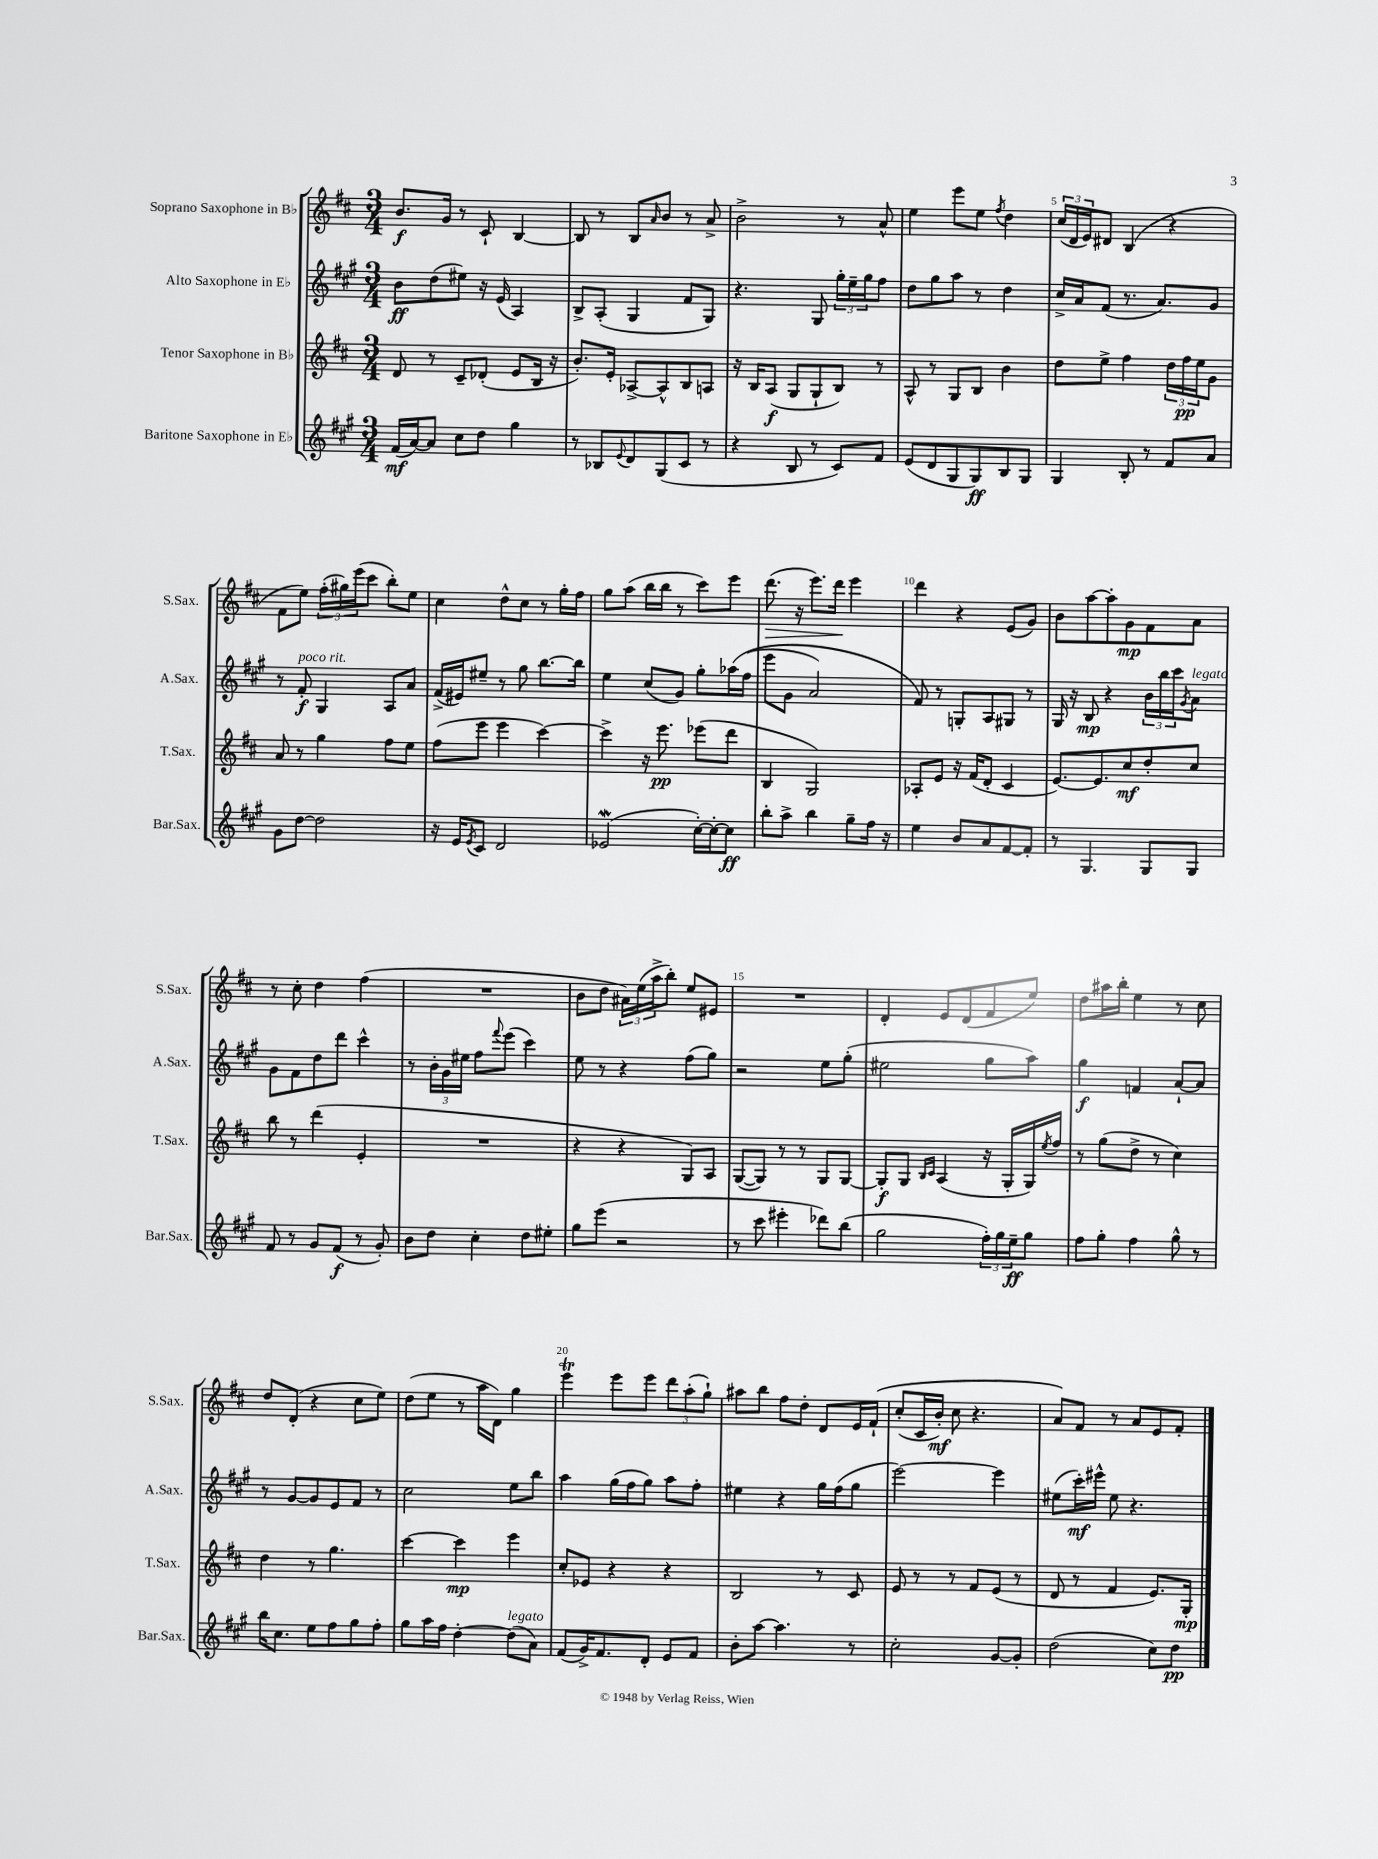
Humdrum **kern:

**kern	**kern	**kern	**kern
*staff4	*staff3	*staff2	*staff1
*clefG2	*clefG2	*clefG2	*clefG2
*k[f#c#g#]	*k[f#c#]	*k[f#c#g#]	*k[f#c#]
*M3/4	*M3/4	*M3/4	*M3/4
(16f#	8d	8b	8.b
[16a)	.	.	.
8a]	8r	(8dd	.
.	.	.	16g
8cc#	8c#~	8ee#)	8r
8dd	(8d-'	16r	8c#`
.	.	(16e	.
4gg#	8e	4A)	[4B
.	16B	.	.
.	16r	.	.
=	=	=	=
8r	8.b')	8B^	8B]
8B-	.	(8A'	8r
.	16e'	.	.
8qqe	.	.	.
8d	[8A-^	4G#	8B
.	.	.	16qqa
(8G#	8A-^^]	.	8b
8c#	8B	8f#	8r
8r	8A	8G#)	8a^
=	=	=	=
4r	16r	4.r	2b^
.	16B	.	.
.	(8A	.	.
8B	8G	.	.
8r	8G`	8G#	.
8c#)	8B)	24gg#'	8r
.	.	24ee~	.
.	.	24gg#	.
8f#	8r	8ff#	8a^^
=	=	=	=
(8e	8A^^	8dd	4ee
8d	8r	8gg#	.
8G#	8G	8aa	8eee
8G#)	8B	8r	8ee
.	.	.	8qff#
8B	4b	4dd	4dd
8G#	.	.	.
=	=	=	=
4G#	8dd	16cc#^	(24cc#
.	.	.	24d
.	.	16a	.
.	.	.	24e)
.	8ee^	(8f#	8d#
8B'	4ff#	8.r	(4B
8r	.	.	.
.	.	8.a)	.
8f#	24dd	.	4r
.	24ff#	.	.
.	24ee	.	.
8a	8g	8g#	.
=	=	=	=
8g#	8a	8r	8f#
[8dd	8r	8f#'	8ee)
2dd]	4gg	4G#	(24ff#'
.	.	.	24gg#)
.	.	.	(24eee
.	.	.	8ccc#
.	8ff#	8A	8bb')
.	8ee	8a	8ee
=	=	=	=
16r	(8ff#	(16f#^	4cc#
16e	.	16e#)	.
8qe	.	.	.
8c#	8eee	8ee#~	.
2d	4eee	8r	8dd^^
.	.	8gg#	8cc#
.	[4ccc#)	[8.bb	8r
.	.	.	16gg'
.	.	16bb]	16ff#
=	=	=	=
(2e-	4ccc#^]	4ee	8gg
.	.	.	(8aa
.	16r	(8cc#	16bb
.	8.eee	.	16bb
.	.	8g#)	8r
[16cc#')	(8eee-	8gg#'	8ccc#)
16cc#'_	.	.	.
8cc#]	8ddd	&(16aa-	8eee
.	.	(16ff#	.
=	=	=	=
8bb'	4B	8eee	(8.ddd
8aa^	.	8g#	.
.	.	.	16r
4bb	2G)	2a)	8.eee)
.	.	.	16ddd
8gg#~	.	.	4eee
16ff#	.	.	.
16r	.	.	.
=	=	=	=
4ee	8A-'	8f#&)	4ddd
.	8e	8r	.
8b	16r	8G'	4r
.	(16f#	.	.
8a	8d'	8A	.
[8f#	4c#	8G#	(8e
8f#']	.	8r	8g)
=	=	=	=
8r	[8.e)	16G#	8b
.	.	16r	.
4.G#	.	8B	[8aa
.	8.e]	.	.
.	.	4r	8aa']
.	8cc#	.	8g
8G#	8dd'	24b	8f#
.	.	24bb	.
.	.	24ccc#	.
.	.	8qg#	.
8G#	8cc#	8a	8a
=	=	=	=
8f#	8bb	8g#	8r
8r	8r	8f#	8cc#'
8g#	(4ddd	8dd	4dd
(8f#	.	8ddd	.
8r	4e'	4ccc#^^	(4ff#
8g#')	.	.	.
=	=	=	=
8b	2.r	8r	2.r
8dd	.	24b'	.
.	.	24g#	.
.	.	24ee#	.
4cc#'	.	8ff#	.
.	.	8qqfff#	.
.	.	(8eee	.
8dd	.	4ccc#)	.
8ee#'	.	.	.
=	=	=	=
8gg#	4r	8ee	8b
(8eee	.	8r	8dd
2r	4r	4r	24a#)
.	.	.	(24ee
.	.	.	24aa^
.	.	.	8bb')
.	8G)	(8ff#	8ee
.	8A	8gg#)	8e#
=	=	=	=
8r	([8G	2r	2.r
8ccc#	8G])	.	.
4eee#'	8r	.	.
.	8r	.	.
8ddd-)	8G	8ee	.
(8bb	[8G	(8gg#'	.
=	=	=	=
2gg#	8G']	2ee#	4d'
.	8G	.	.
.	16qqB	.	.
.	16qqc#	.	.
.	(4A	.	8e
.	.	.	(8d
24ff#')	16r	8gg#	8f#
24gg#	.	.	.
.	16G'	.	.
24ee~	.	.	.
8gg#	16G)	8aa)	8ee)
.	8qee	.	.
.	16ff#	.	.
=	=	=	=
8ff#	8r	4gg#	8dd
8gg#'	(8gg	.	16aa#
.	.	.	16bb'
4ff#	8dd^	4f	4ee
.	8r	.	.
8gg#^^	4cc#)	[8a`	8r
8r	.	8a]	8cc#
=	=	=	=
16bb	4dd	8r	8dd
8.cc#	.	.	.
.	.	[8g#	(8d'
8ee	8r	8g#]	4r
8ff#	4.gg	8e	.
8gg#	.	8f#	8cc#
8ff#'	.	8r	8ee)
=	=	=	=
8gg#	[4ccc#	2cc#	(8dd
16aa	.	.	8ee
16ff#	.	.	.
[4dd'	4ccc#]	.	8r
.	.	.	16aa
.	.	.	16d)
(8dd]	4eee	8ee	4gg
8a)	.	8bb	.
=	=	=	=
(8f#	8cc#'	4aa	4eee
16g#^)	8e-	.	.
8.f#	.	.	.
.	4r	(16gg#	8eee
.	.	16ff#	.
8d'	.	8gg#)	8eee
8e	4r	8aa	12ddd
.	.	.	(12aa'
8f#	.	8ff#'	.
.	.	.	12gg`)
=	=	=	=
8b'	2B	4ee#	8aa#
[8aa	.	.	8bb
4.aa]	.	4r	8ff#
.	.	.	8dd'
.	8r	16gg#	8d
.	.	(16ff#	.
8r	8c#	8gg#	16e
.	.	.	&(16f#`
=	=	=	=
2cc#'	8e	[2eee)	(8cc#'
.	8r	.	16c#
.	.	.	16b')
.	8r	.	8cc#
.	8f#	.	4.r
[8g#	(8e	4eee]	.
8g#']	8r	.	.
=	=	=	=
(2dd	8d	(8ee#	8a&)
.	8r	16ccc#')	8f#
.	.	16eee#^^	.
.	4f#	8ee#	8r
.	.	4.r	8a
8cc#)	8.e)	.	8e
8dd	.	.	8f#'
.	16G'	.	.
==	==	==	==
*-	*-	*-	*-
